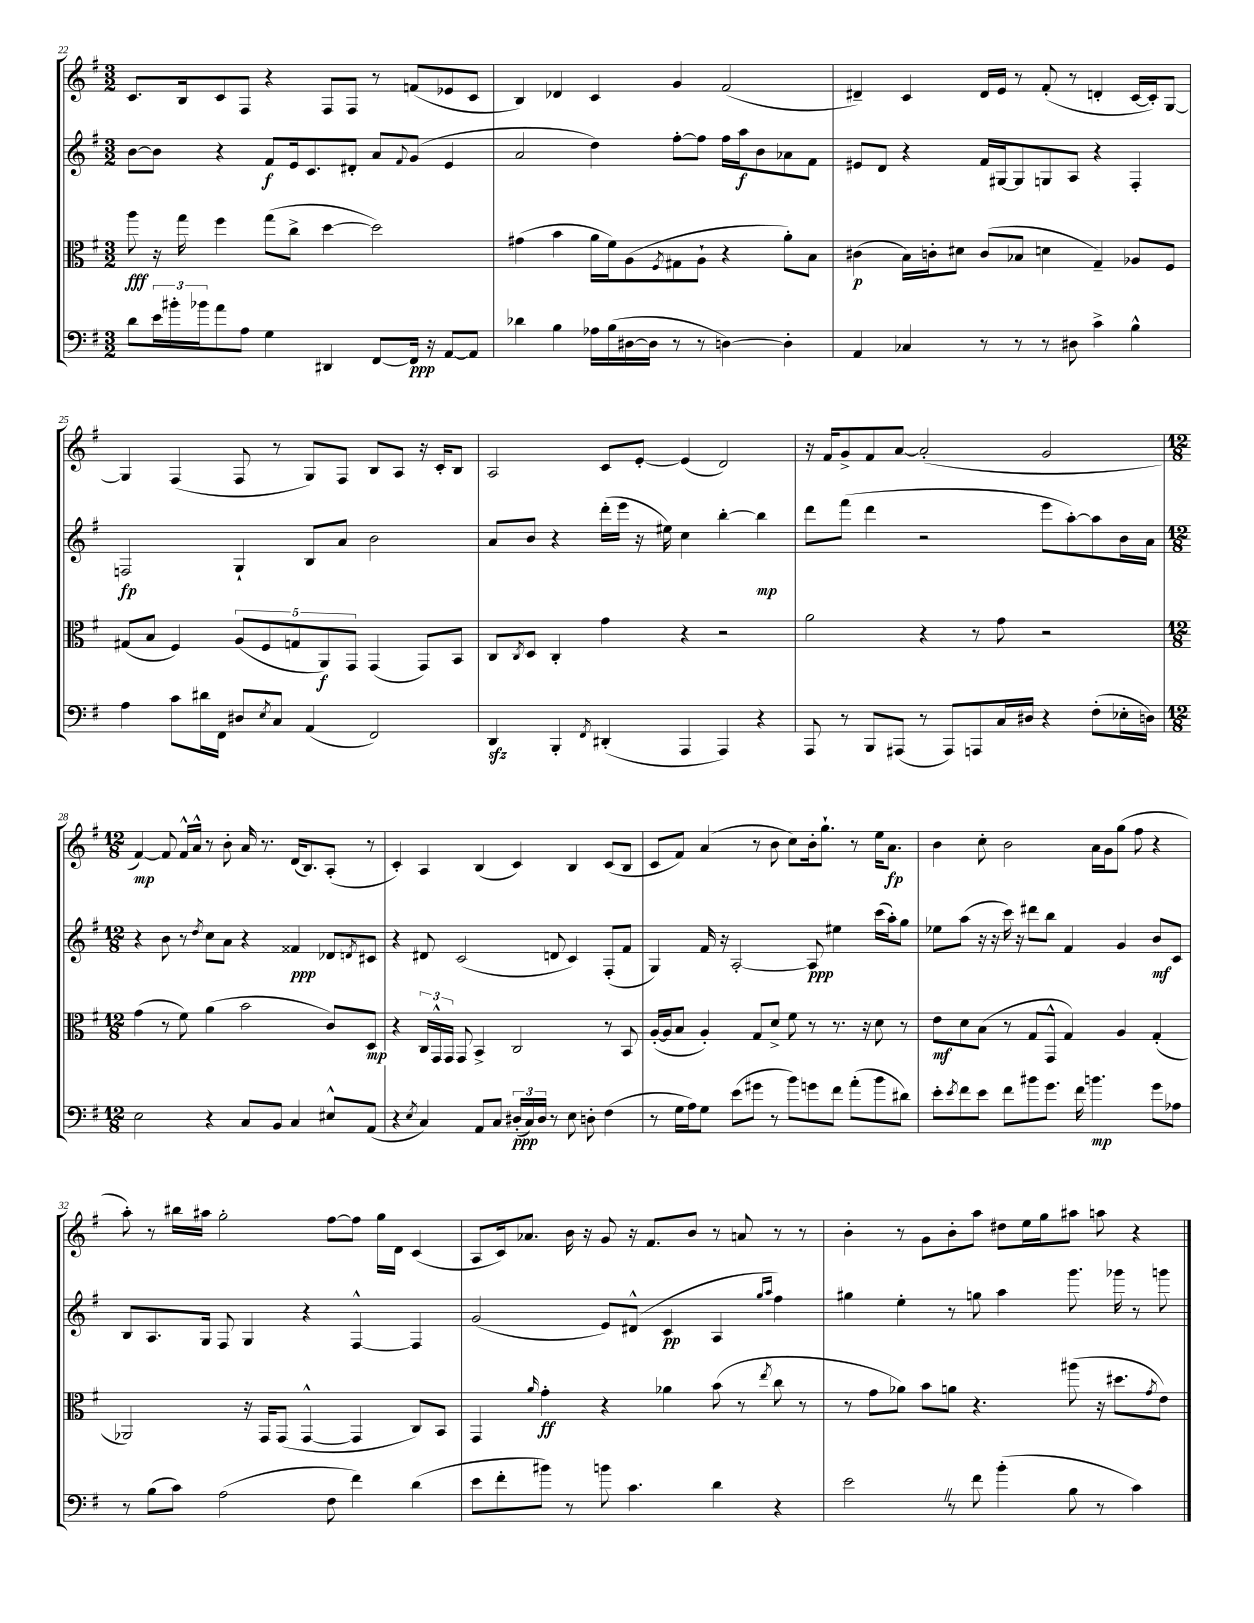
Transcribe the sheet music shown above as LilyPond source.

<<
\new StaffGroup <<
\new Staff = "s0" {
    \clef treble \key g \major \numericTimeSignature \time 3/2
    c'8. b16 c'8 fis8 r4 fis8 fis8 r8 f'8( ees'8 c'8 |
    b4) des'4 c'4 g'4 fis'2( |
    dis'4--) c'4 dis'16 e'16 r8 fis'8-.( r8 d'4-. c'16~ c'16-.) g8~ |
    g4 fis4( fis8 r8 g8) fis8 b8 a8 r16 c'16-. b8 |
    a2 c'8 e'8~-. e'4( d'2) |
    r16 fis'16 g'8-> fis'8 a'8~ a'2-.( g'2 |
    \numericTimeSignature \time 12/8 fis'4~\mp) fis'8 fis'16-^ a'16-^ r8 b'8-. a'16 r8. d'16( b8.) a8-.( r8 |
    c'4-.) a4 b4( c'4) b4 c'8( b8 |
    c'8 fis'8) a'4( r8 b'8 c''8) b'16-. g''8.-! r8 e''16 a'8.\fp |
    b'4 c''8-. b'2 a'16 g'16 g''8( fis''8 r4 |
    a''8-.) r8 bis''16 ais''16 g''2-. fis''8~ fis''8 g''16 d'16 c'4( |
    a8 c'16) aes'8. b'16 r16 g'8 r16 fis'8. b'8 r8 a'8 r8 r8 |
    b'4-. r8 g'8 b'8-. a''8 dis''8 e''16 g''16 ais''8 a''8 r4 \bar "|." |
}
\new Staff = "s1" {
    \clef treble \key g \major \numericTimeSignature \time 3/2
    b'8~ b'8 r4 fis'8\f e'16 c'8. dis'8-. a'8 \appoggiatura { fis'8 } g'8( e'4 |
    a'2 d''4) fis''8~-. fis''8 fis''16 a''16\f b'8 aes'8 fis'8 |
    eis'8 d'8 r4 fis'16 gis16~ gis8 g8 a8 r4 fis4-. |
    f2\fp g4-! b8 a'8 b'2 |
    a'8 b'8 r4 d'''16-.( e'''16 r16 eis''16) c''4 b''4~-. b''4\mp |
    d'''8 fis'''8( d'''4 r2 e'''8 a''8~-.) a''8 b'16 a'16 |
    \numericTimeSignature \time 12/8 r4 b'8 r8 \acciaccatura { d''8 } c''8 a'8 r4 fisis'4\ppp des'8 \acciaccatura { d'8 } cis'8 |
    r4 dis'8 c'2( d'8 c'4) fis8-.( fis'8 |
    g4) fis'16 r16 a2~-. a8\ppp eis''4 c'''16( a''16-.) g''8 |
    ees''8 a''8( r16 r16 c'''16) r16 dis'''8 b''8 fis'4 g'4 b'8\mf c'8 |
    b8 a8. g16 fis8 g4 r4 fis4~-^ fis4 |
    g'2( e'8) dis'8-^( c'4\pp a4 \grace { g''16 a''16 } fis''4) |
    gis''4 e''4-. r8 g''8 a''4 g'''8. ges'''16 r8 g'''8 \bar "|." |
}
\new Staff = "s2" {
    \clef alto \key g \major \numericTimeSignature \time 3/2
    a''8\fff r16 g''16 fis''4 g''8( c''8-> d''4~ d''2) |
    gis'4( b'4 a'16 fis'16) a8( \acciaccatura { fis8 } gis8 a8-! r4 a'8-.) b8 |
    cis'4\p( b16) c'16-. dis'8 c'8( bes8 d'4 g4--) aes8 fis8 |
    gis8( b8 fis4) \tuplet 5/4 { a8( fis8 g8 a,8\f) g,8 } g,4( g,8) b,8 |
    c8 \acciaccatura { c8 } d8 c4-. g'4 r4 r2 |
    a'2 r4 r8 g'8 r2 |
    \numericTimeSignature \time 12/8 g'4( r8 fis'8) a'4( b'2 c'8) d8\mp |
    r4 \tuplet 3/2 { c16 g,16-^ g,16 } g,8 b,4-> c2 r8 b,8 |
    a16~-.( a16 b8 a4-.) g8 d'8-> fis'8 r8 r8. r16 d'8 r8 |
    e'8\mf d'8 b8( r8 g8 g,8-^ g4) a4 g4-.( |
    aes,2) r16 g,16 g,8( g,4~-^ g,4 c8) b,8 |
    g,4 \grace { a'16 } g'4-.\ff r4 aes'4 b'8( r8 \acciaccatura { e''8 } c''8 r8 |
    r8 g'8 aes'8) b'8 a'8 r4. ais''8( r16 dis''8. \acciaccatura { g'8 } e'8) \bar "|." |
}
\new Staff = "s3" {
    \clef bass \key g \major \numericTimeSignature \time 3/2
    d'8 \tuplet 3/2 { e'16 bis'16-. bes'16 } a'8 a8 g4 dis,4 fis,8~ fis,16\ppp r16 a,8~ a,8 |
    des'4 b4 aes16 b16( dis16~ dis16 r8 r8 d4~) d4-. |
    a,4 ces4 r8 r8 r8 dis8 c'4-> b4-^ |
    a4 c'8 dis'16 fis,16 dis8 \acciaccatura { e8 } c8 a,4( fis,2) |
    d,4\sfz b,,4-. \acciaccatura { fis,8 } dis,4-.( a,,4 a,,4) r4 |
    a,,8 r8 b,,8 ais,,8( r8 ais,,8) a,,8 c16 dis16 r4 fis8-.( ees16-. d16) |
    \numericTimeSignature \time 12/8 e2 r4 c8 b,8 c4 eis8-^ a,8( |
    r4 \acciaccatura { e8 } c4) a,8 c8 \tuplet 3/2 { dis16-.\ppp( c16) dis16 } r8 e8 d8-. fis4( |
    r8 g16 a16) g8 e'8( gis'8 r8 b'8) g'8 fis'8 a'8-.( b'8 dis'8) |
    e'8-. \acciaccatura { e'8 } fis'8 e'8 fis'8 bis'8 g'8. fis'16 b'4.\mp g'8 aes8 |
    r8 b8( c'8) a2( fis8 fis'4) d'4( |
    e'8 fis'8-. bis'8) r8 b'8 c'4. d'4 r4 |
    e'2 \once \override BreathingSign.text = \markup { \musicglyph "scripts.caesura.straight" } \breathe r8 fis'8 b'4-.( b8 r8 c'4) \bar "|." |
}
>>
>>
\layout { \context { \Score currentBarNumber = #22 } }
